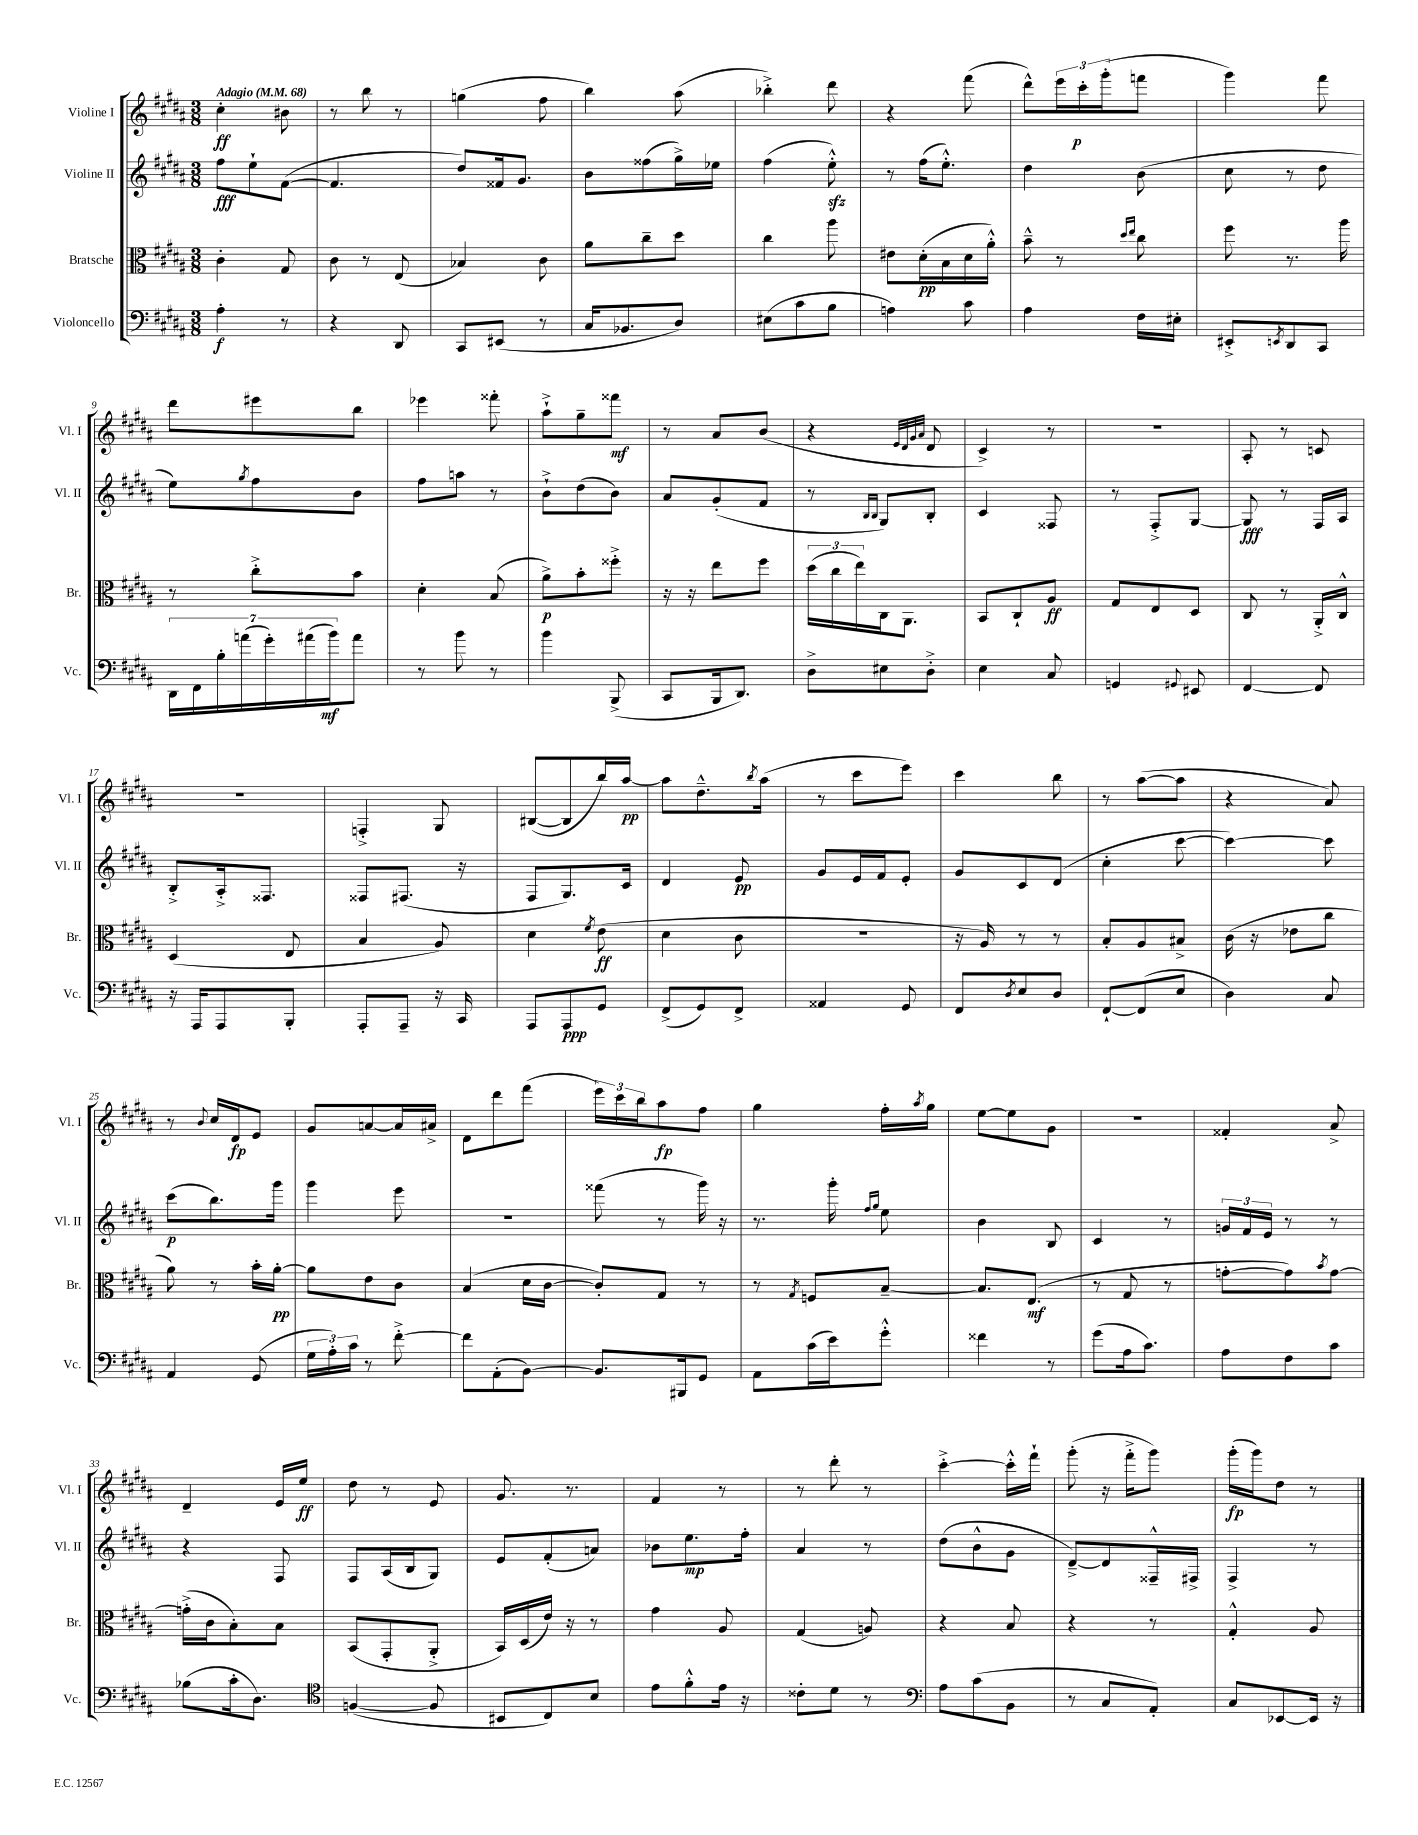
<<
\new StaffGroup <<
\new Staff = "s0" \with { instrumentName = "Violine I" shortInstrumentName = "Vl. I" } {
    \clef treble \key b \major \numericTimeSignature \time 3/8 \tempo "Adagio" 4 = 68
    cis''4-.\ff bis'8 |
    r8 b''8 r8 |
    g''4( fis''8 |
    b''4) ais''8( |
    bes''4-.->) dis'''8 |
    r4 fis'''8( |
    dis'''8-^) \tuplet 3/2 { e'''16 cis'''16-.\p gis'''16-.( } f'''8 |
    gis'''4) fis'''8 |
    dis'''8 eis'''8 b''8 |
    ees'''4 fisis'''8-. |
    ais''8-!-> gis''8-- fisis'''8\mf |
    r8 ais'8 b'8( |
    r4 \grace { e'32 dis'32 gis'32 ais'32 } dis'8 |
    cis'4->) r8 |
    R4. |
    ais8-. r8 c'8 |
    R4. |
    f4-.-> gis8 |
    bis8~( bis8 b''16) ais''16~\pp |
    ais''8 dis''8.---^ \acciaccatura { b''8 } ais''16( |
    r8 cis'''8 e'''8) |
    cis'''4 b''8 |
    r8 ais''8~( ais''8 |
    r4 ais'8) |
    r8 \appoggiatura { b'8 } cis''16 dis'16\fp e'8 |
    gis'8 a'8~ a'16 ais'16-> |
    dis'8 dis'''8 fis'''8( |
    \tuplet 3/2 { e'''16) cis'''16 b''16 } ais''8\fp fis''8 |
    gis''4 fis''16-. \acciaccatura { ais''8 } gis''16 |
    e''8~ e''8 gis'8 |
    r4. |
    fisis'4-. ais'8-> |
    dis'4-- e'16 e''16\ff |
    dis''8 r8 e'8 |
    gis'8. r8. |
    fis'4 r8 |
    r8 dis'''8-. r8 |
    cis'''4~-.-> cis'''16-.-^ fis'''16-! |
    gis'''8-.( r16 fis'''16-.-> gis'''8) |
    gis'''16-.\fp( gis'''16) dis''8 r8 \bar "|." |
}
\new Staff = "s1" \with { instrumentName = "Violine II" shortInstrumentName = "Vl. II" } {
    \clef treble \key b \major \numericTimeSignature \time 3/8
    fis''8\fff e''8-! fis'8~( |
    fis'4. |
    dis''8) fisis'16 gis'8. |
    b'8 fisis''8( gis''16->) ees''16 |
    fis''4( e''8-.-^\sfz) |
    r8 fis''16( e''8.-.-^) |
    dis''4 b'8( |
    cis''8 r8 dis''8 |
    e''8) \acciaccatura { gis''8 } fis''8 b'8 |
    fis''8 a''8 r8 |
    b'8-!-> dis''8( b'8) |
    ais'8 gis'8-.( fis'8 |
    r8 \grace { b16 b16 } gis8) b8-. |
    cis'4 fisis8 |
    r8 fis8-.-> gis8~ |
    gis8\fff r8 fis16 ais16 |
    b8-.-> ais16-.-> fisis8. |
    fisis8 fis8.( r16 |
    fis8 gis8.) cis'16 |
    dis'4 e'8\pp |
    gis'8 e'16 fis'16 e'8-. |
    gis'8 cis'8 dis'8( |
    cis''4-. cis'''8~ |
    cis'''4~) cis'''8 |
    cis'''8\p( b''8.) gis'''16 |
    gis'''4 e'''8 |
    R4. |
    fisis'''8( r8 gis'''16) r16 |
    r8. gis'''16-. \grace { fis''16 gis''16 } e''8 |
    b'4 b8 |
    cis'4 r8 |
    \tuplet 3/2 { g'16 fis'16 e'16 } r8 r8 |
    r4 fis8 |
    fis8 ais16( b16 gis8) |
    e'8 fis'8-.( a'8) |
    bes'8 e''8.\mp fis''16-. |
    ais'4 r8 |
    dis''8( b'8-^ gis'8 |
    dis'8~--->) dis'8 fisis16---^ fis16-> |
    fis4-> r8 \bar "|." |
}
\new Staff = "s2" \with { instrumentName = "Bratsche" shortInstrumentName = "Br." } {
    \clef alto \key b \major \numericTimeSignature \time 3/8
    cis'4-. gis8 |
    cis'8 r8 e8( |
    bes4) cis'8 |
    ais'8 cis''8-- dis''8 |
    cis''4 ais''8 |
    eis'8 dis'16-.\pp( b16 dis'16 ais'16-.-^) |
    b'8---^ r8 \grace { dis''16 e''16 } cis''8 |
    fis''8 r8. ais''16 |
    r8 cis''8-.-> b'8 |
    dis'4-. b8( |
    ais'8->\p) b'8-. fisis''8-.-> |
    r16 r16 e''8 fis''8 |
    \tuplet 3/2 { dis''16( cis''16 e''16) } cis16 ais,8. |
    b,8 cis8-! ais8\ff |
    gis8 e8 dis8 |
    cis8 r8 ais,16-.-> cis16-^ |
    dis4( e8 |
    b4 ais8) |
    dis'4 \acciaccatura { fis'8 } e'8\ff( |
    dis'4 cis'8 |
    R4. |
    r16 ais16) r8 r8 |
    b8-. ais8 bis8-> |
    cis'16( r16 ees'8 cis''8 |
    ais'8) r8 b'16-. ais'16~-.\pp |
    ais'8 e'8 cis'8 |
    b4( dis'16 cis'16~ |
    cis'8-.) gis8 r8 |
    r8 \acciaccatura { gis8 } f8 b8~-- |
    b8. e8.\mf( |
    r8 gis8 r8 |
    g'8~-. g'8) \acciaccatura { b'8 } g'8~ |
    g'16-.->( cis'16 b8-.) b8 |
    b,8( gis,8-. ais,8-.-> |
    b,16) dis16( e'16) r16 r8 |
    gis'4 ais8 |
    gis4( a8) |
    r4 b8 |
    r4 r8 |
    gis4-.-^ ais8 \bar "|." |
}
\new Staff = "s3" \with { instrumentName = "Violoncello" shortInstrumentName = "Vc." } {
    \clef bass \key b \major \numericTimeSignature \time 3/8
    ais4-.\f r8 |
    r4 dis,8 |
    cis,8 eis,8( r8 |
    cis16 bes,8. dis8) |
    eis8( cis'8 b8 |
    a4) cis'8 |
    ais4 fis16 eis16-. |
    eis,8-.-> \acciaccatura { e,8 } dis,8 cis,8 |
    \tuplet 7/4 { dis,16 fis,16 b16-. a'16( gis'16-.) ais'16( b'16\mf) } ais'8 |
    r8 b'8 r8 |
    b'4 b,,8->( |
    cis,8 b,,16 dis,8.) |
    dis8-> eis8 dis8-.-> |
    e4 cis8 |
    g,4 \appoggiatura { gis,8 } eis,8 |
    fis,4~ fis,8 |
    r16 ais,,16 ais,,8 b,,8-. |
    ais,,8-. ais,,8-- r16 cis,16 |
    ais,,8 ais,,8\ppp gis,8 |
    fis,8->( gis,8) fis,8-> |
    aisis,4 gis,8 |
    fis,8 \acciaccatura { dis8 } e8 dis8 |
    fis,8~-! fis,8( e8 |
    dis4) cis8 |
    ais,4 gis,8( |
    \tuplet 3/2 { gis16 ais16-.) cis'16 } r8 fis'8~-.-> |
    fis'8 ais,8-.( b,8~) |
    b,8. bis,,16 gis,8 |
    ais,8 cis'16( e'16) gis'8-.-^ |
    fisis'4 r8 |
    gis'8( ais16 cis'8.) |
    ais8 fis8 cis'8 |
    bes8( cis'16-. dis8.) |
    \clef tenor f4~( f8 |
    bis,8 cis8) b8 |
    e'8 fis'8-.-^ e'16 r16 |
    cisis'8-. dis'8 r8 |
    \clef bass ais8 cis'8( b,8 |
    r8 cis8 ais,8-.) |
    cis8 ees,8~ ees,16 r16 \bar "|." |
}
>>
>>
